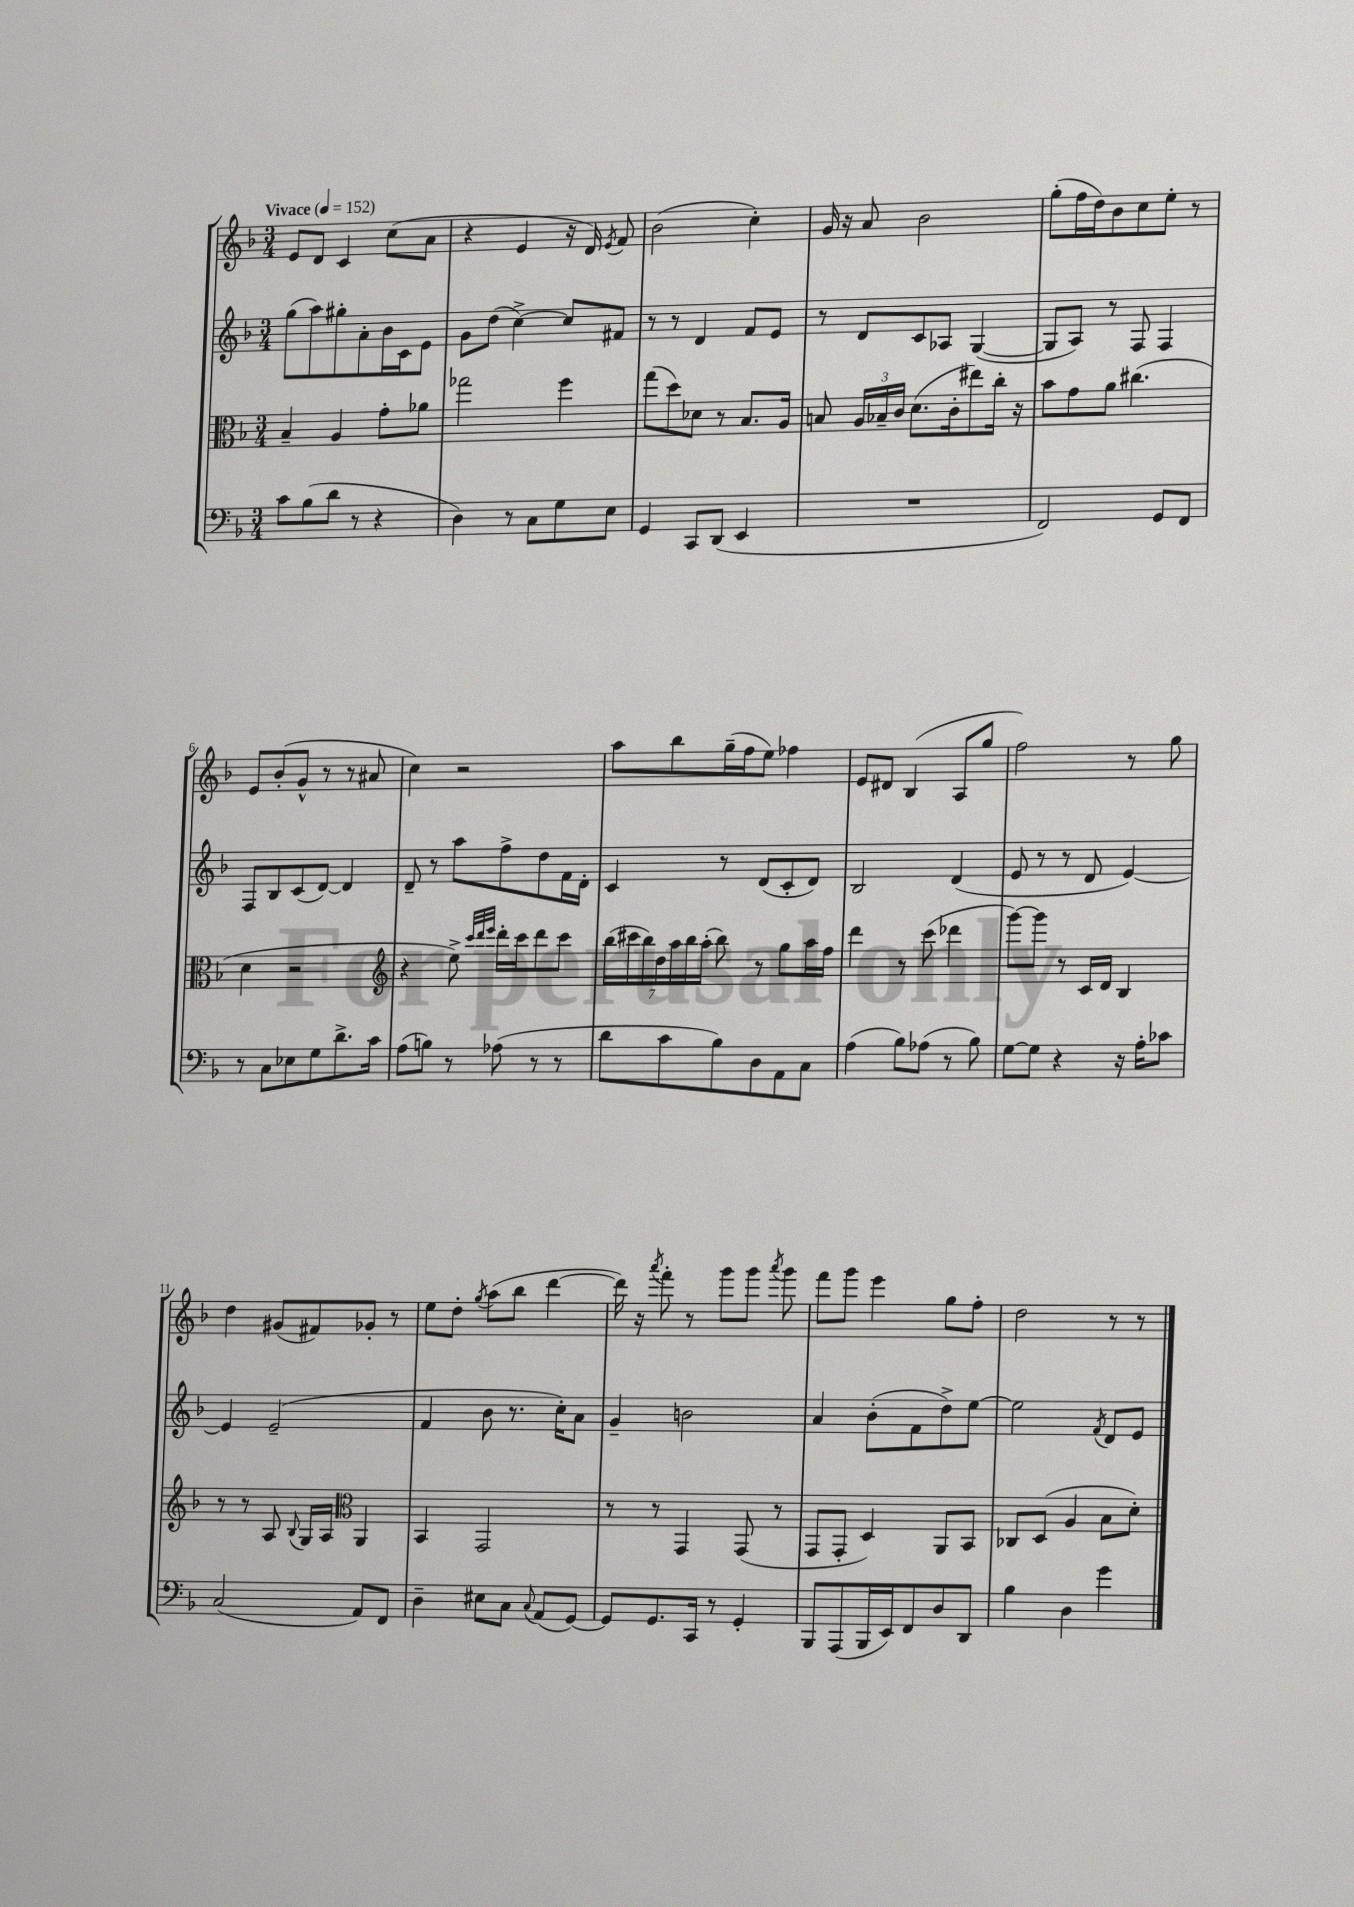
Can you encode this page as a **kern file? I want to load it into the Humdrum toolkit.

**kern	**kern	**kern	**kern
*staff4	*staff3	*staff2	*staff1
*clefF4	*clefC3	*clefG2	*clefG2
*k[b-]	*k[b-]	*k[b-]	*k[b-]
*M3/4	*M3/4	*M3/4	*M3/4
*MM152	*MM152	*MM152	*MM152
8c	4B-~	(8gg	8e
(8B-	.	8aa)	8d
8d	4A	8gg#'	4c
8r	.	8a'	.
4r	8g'	16b-	(8cc
.	.	16c	.
.	8a-	8e	8a
=	=	=	=
4D)	2gg-	8g	4r
.	.	(8dd	.
8r	.	[4cc^)	4e
8C	.	.	.
8G	4ff	8cc]	16r
.	.	.	16d)
.	.	.	8qe
8E	.	8f#	8f
=	=	=	=
4GG	(8gg	8r	(2b-
.	8dd)	8r	.
8CC	8d-	4d	.
(8DD	8r	.	.
4EE	8.B-	8f	4cc')
.	.	8e	.
.	16A	.	.
=	=	=	=
2.r	8B	8r	16g
.	.	.	16r
.	24A	8d	8a
.	24B-~	.	.
.	24c	.	.
.	(8.d	8c	2b-
.	.	8A-	.
.	16c'	.	.
.	8ee#)	([4G	.
.	16cc'	.	.
.	16r	.	.
=	=	=	=
2FF)	8b-	8G]	(8gg'
.	8g	8A)	16ff
.	.	.	16dd)
.	8a	8r	8b-
.	(4.cc#	8F	8cc
8GG	.	4F	8ee'
8FF	.	.	8r
=	=	=	=
8r	4d	8F	8e
8C	.	8B-	(8b-'
8E-	2r	(8c	8g^^
8G	.	[8d)	8r
8.d^	.	4d]	8r
.	.	.	8a#
16c	.	.	.
=	=	=	=
*	*clefG2	*	*
(8A	4r	8d~	4cc)
8B)	.	8r	.
8r	8ee^)	8aa	2r
.	32qqccc	.	.
.	32qqddd	.	.
.	32qqeee	.	.
(8A-	16ddd'	8ff^	.
.	16ccc	.	.
8r	8ddd	8dd	.
8r	8ccc	16f	.
.	.	16d'	.
=	=	=	=
8d	(28bb-	4c	8aa
.	28ccc#	.	.
.	28bb-)	.	.
.	28dd	.	.
8c	.	.	8bb-
.	28aa	.	.
.	28bb-	.	.
.	(28aa'	.	.
8B-)	8bb-)	8r	(16gg~
.	.	.	16ff
8D	8r	(8d	8ee)
8AA	8gg	8c'	4ff-
8C	16aa	8d)	.
.	16ff	.	.
=	=	=	=
(4A	4ddd	2B-	8e
.	.	.	8d#
8B-)	8r	.	(4B-
(8A-	(8ccc	.	.
8r	4ddd-	(4d	8A
8B-)	.	.	8gg
=	=	=	=
[8G	[8ggg)	8e	2ff)
8G]	8ggg]	8r	.
4r	8r	8r	.
.	16c	8d	.
.	16d	.	.
16r	4B-	[4e)	8r
16A'	.	.	.
8c-	.	.	8gg
=	=	=	=
(2C	8r	4e]	4dd
.	8r	.	.
.	8A	(2e~	(8g#
.	8qqB-	.	.
.	16G	.	8f#)
.	16A	.	.
*	*clefC3	*	*
8AA)	4AA	.	8g-'
8FF	.	.	8r
=	=	=	=
4D~	4BB-	4f	8ee
.	.	.	8dd'
.	.	.	8qgg
8E#	2GG	8b-	(8aa
8C	.	8.r	8bb-
8qqC	.	.	.
(8AA	.	.	[4ddd
.	.	16cc')	.
[8GG)	.	8a	.
=	=	=	=
8GG]	8r	4g~	16ddd])
.	.	.	16r
.	.	.	8qaaa
8.GG	8r	.	8fff'
.	4GG	2b	8r
16CC	.	.	.
8r	.	.	8ggg
4GG'	(8GG	.	8ggg
.	.	.	8qaaa
.	8r	.	8ggg
=	=	=	=
8BBB-	8GG	4a	8fff
(8AAA	8GG'	.	8ggg
16BBB-	4D)	(8b-'	4eee
16EE)	.	.	.
8FF	.	8f	.
8D	8AA	8dd^)	8gg
8DD	8BB-	[8ee	8ff'
=	=	=	=
4B-	8C-	2ee]	2dd
.	(8D	.	.
4D	4A	.	.
.	.	8qf	.
4g	8B-	8d	8r
.	8d')	8e	8r
==	==	==	==
*-	*-	*-	*-
